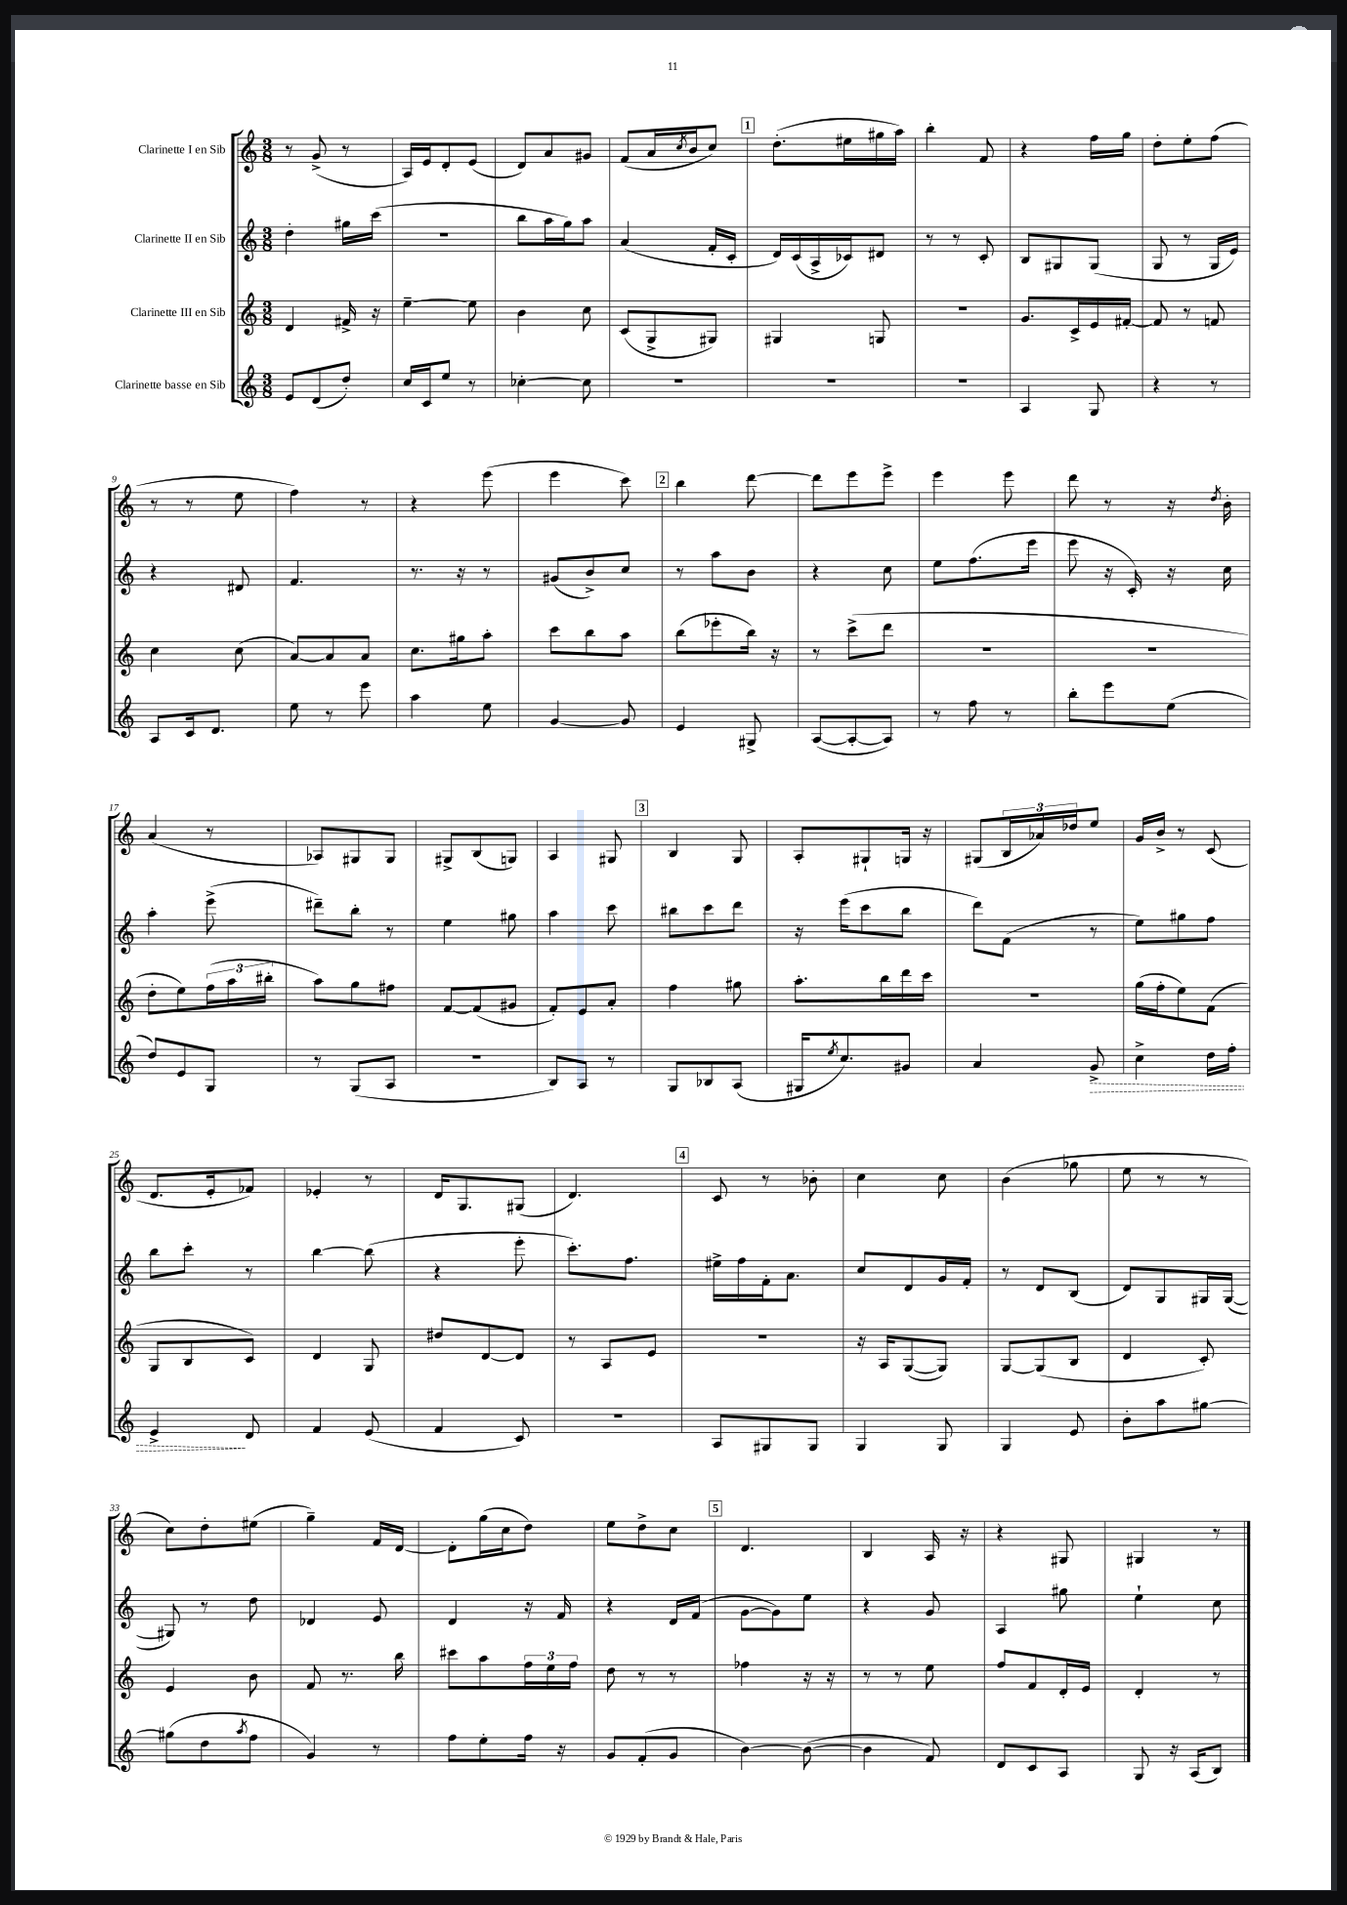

**kern	**kern	**kern	**kern
*staff4	*staff3	*staff2	*staff1
*clefG2	*clefG2	*clefG2	*clefG2
*k[]	*k[]	*k[]	*k[]
*M3/8	*M3/8	*M3/8	*M3/8
8e	4d	4dd'	8r
(8d	.	.	(8g^
8dd')	16f#^	16gg#	8r
.	16r	(16ccc	.
=	=	=	=
16cc	[4ee~	4.r	16A)
16c	.	.	16e
8ee	.	.	8d'
8r	8ee]	.	(8e
=	=	=	=
[4cc-'	4b	8bb	8d)
.	.	16aa	8a
.	.	16gg)	.
8cc-]	8cc	8aa	8g#
=	=	=	=
4.r	(8c	(4a	(8f
.	8G^	.	16a
.	.	.	8qcc
.	.	.	16b
.	8G#)	16f'	8cc)
.	.	16c'	.
=	=	=	=
4.r	4G#	16d)	(8.dd'
.	.	(16c	.
.	.	16A^	.
.	.	16c-)	16ee#
.	8G	8d#	16gg#
.	.	.	16aa)
=	=	=	=
4.r	4.r	8r	4bb'
.	.	8r	.
.	.	8c'	8f
=	=	=	=
4A	8.g	8B	4r
.	.	8G#	.
.	16c^	.	.
8G	16e	(8G#	16ff
.	[16f#'	.	16gg
=	=	=	=
4r	8f#]	8G	8dd'
.	8r	8r	8ee'
8r	8f	16G	(8ff
.	.	16e)	.
=	=	=	=
8A	4cc	4r	8r
16c	.	.	8r
8.d	.	.	.
.	(8cc	8d#	8ee
=	=	=	=
8ee	[8a)	4.f	4ff)
8r	8a]	.	.
8eee	8a	.	8r
=	=	=	=
4aa	8.cc	8.r	4r
.	16gg#	16r	.
8ee	8aa'	8r	(8eee
=	=	=	=
[4g	8ccc	(8g#	4eee
.	8bb	8b^)	.
8g]	8aa	8cc	8ccc)
=	=	=	=
4e	(8bb	8r	4bb
.	8eee-'	8aa	.
8G#^	16bb)	8b	[8ddd
.	16r	.	.
=	=	=	=
([8A	8r	4r	8ddd]
8A'_	(8ccc^	.	8eee
8A])	8ddd	8cc	8eee^
=	=	=	=
8r	4.r	8ee	4eee
8ff	.	(8.ff	.
8r	.	.	8eee
.	.	16eee	.
=	=	=	=
8bb'	4.r	8eee	8ddd
8eee	.	16r	8r
.	.	16c')	.
(8ee	.	16r	16r
.	.	.	8qdd
.	.	16cc	16b'
=	=	=	=
8dd)	8dd'	4aa'	(4a
8e	8ee)	.	.
8G	(24ff	(8eee^	8r
.	24aa	.	.
.	24bb#'	.	.
=	=	=	=
8r	8aa)	8ddd#~)	8A-)
(8G	8gg	8bb'	8G#
8A	8ff#	8r	8G#
=	=	=	=
4.r	[8f	4ee	8G#^
.	(8f]	.	(8B
.	8g#	8gg#	8G)
=	=	=	=
8B)	8f')	4aa	4A
8A	8e	.	.
8r	8a'	8ccc	8G#
=	=	=	=
8G	4ff	8bb#	4B
8B-	.	8ccc	.
(8A	8gg#	8ddd	8G
=	=	=	=
16G#	8.aa'	16r	8A'
8qee	.	.	.
8.cc)	.	(16eee	.
.	.	8ccc	8G#`
.	16bb	.	.
8g#	16ddd	8bb	16G
.	16ccc	.	16r
=	=	=	=
4a	4.r	8ddd)	(8G#
.	.	(8f	24B
.	.	.	24a-)
.	.	.	24dd-
8g^	.	8r	8ee
=	=	=	=
4cc^	(16gg	8ee)	16g
.	16ff'	.	16b^
.	8ee)	8gg#	8r
16dd	(8f	8ff	(8c
16ff'	.	.	.
=	=	=	=
4e^	8G	8bb	8.d
.	8B	8ccc'	.
.	.	.	16e'
8d	8c)	8r	8f-)
=	=	=	=
4f	4d	[4bb	4e-'
(8e	8G	(8bb]	8r
=	=	=	=
4f	8dd#	4r	16d
.	.	.	8.G
.	[8d	.	.
8c)	8d]	8eee'	(8G#
=	=	=	=
4.r	8r	8.ccc')	4.d)
.	8A	.	.
.	.	8.ff	.
.	8e	.	.
=	=	=	=
8A	4.r	16ee#^	8c
.	.	16ff	.
8G#	.	16f'	8r
.	.	8.a	.
8G#	.	.	8b-'
=	=	=	=
4G	16r	8cc	4cc
.	16A	.	.
.	([8G	8d	.
8G	8G])	16g	8cc
.	.	16f'	.
=	=	=	=
4G	[8G	8r	(4b
.	(8G]	8d	.
8e	8B	(8B	8gg-
=	=	=	=
8b'	4d	8d)	8ee
8aa	.	8G	8r
[8gg#	8c')	16G#	8r
.	.	([16G#	.
=	=	=	=
(8gg#]	4e	8G#])	8cc)
8dd	.	8r	8dd'
8qaa	.	.	.
8ff	8b	8dd	(8ee#
=	=	=	=
4g)	8f	4d-	4gg~)
.	8.r	.	.
8r	.	8e	16f
.	16bb	.	[16d
=	=	=	=
8ff	8ccc#	4d	8d']
8ee'	8aa	.	(16gg
.	.	.	16cc
16ff	24ff	16r	8dd)
.	24ee	.	.
16r	.	16f	.
.	24ff	.	.
=	=	=	=
8g	8dd	4r	8ee
(8f'	8r	.	8dd^
8g	8r	16d	8cc
.	.	(16f	.
=	=	=	=
[4b)	4ff-	[8g	4.d
.	.	8g])	.
(8b_	16r	8ee	.
.	16r	.	.
=	=	=	=
4b]	8r	4r	4B
.	8r	.	.
8f)	8ee	8g	16A
.	.	.	16r
=	=	=	=
8d	8ff	4A	4r
8c	8f	.	.
8A	16d'	8gg#	8G#
.	16e	.	.
=	=	=	=
8G	4d'	4ee`	4G#
16r	.	.	.
(16A	.	.	.
8B)	8r	8cc	8r
==	==	==	==
*-	*-	*-	*-
